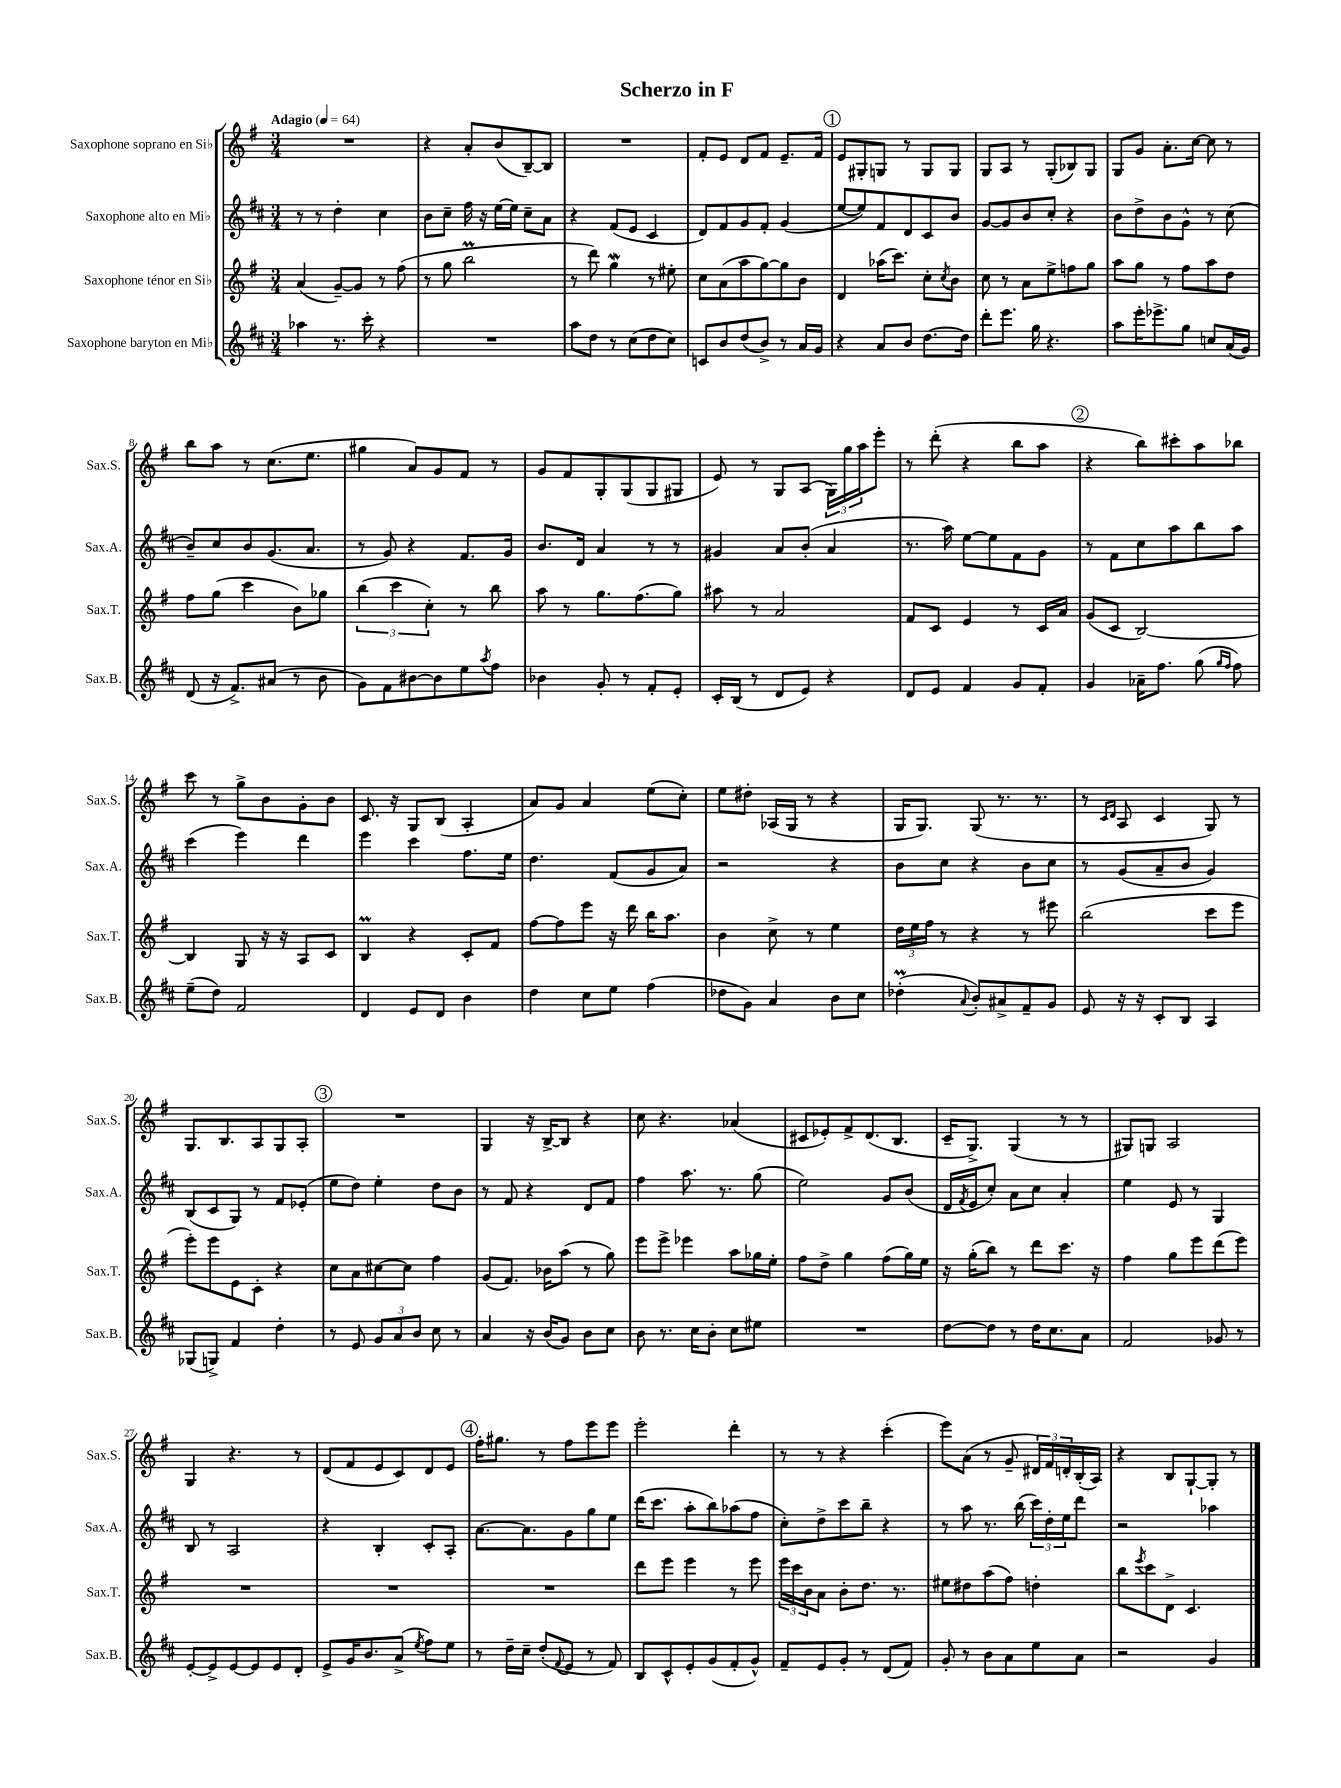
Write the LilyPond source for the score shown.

\header { title = "Scherzo in F" }
<<
\new StaffGroup <<
\new Staff = "s0" \with { instrumentName = "Saxophone soprano en Sib" shortInstrumentName = "Sax.S." } {
    \clef treble \key g \major \numericTimeSignature \time 3/4 \tempo "Adagio" 4 = 64
    R2. |
    r4 a'8-. b'8( b8~--) b8 |
    R2. |
    fis'8-. e'8 d'8 fis'8 e'8.-- fis'16 |
    \mark \markup { \circle "1" } e'8 gis8-. g8 r8 g8 g8 |
    g8 a8 r8 g8-.( bes8) g8 |
    g8 g'8 a'8.-. c''16~ c''8 r8 |
    b''8 a''8 r8 c''8.( e''8. |
    gis''4 a'8) g'8 fis'8 r8 |
    g'8 fis'8 g8-. g8( g8 gis8 |
    e'8) r8 g8 a8( \tuplet 3/2 { g16) g''16 a''16 } e'''8-. |
    r8 d'''8-.( r4 b''8 a''8 |
    \mark \markup { \circle "2" } r4 b''8) cis'''8-. a''8 bes''8 |
    c'''8 r8 g''8-> b'8 g'8-. b'8 |
    c'8. r16 g8 b8( a4-. |
    a'8) g'8 a'4 e''8( c''8-.) |
    e''8 dis''8-. aes16( g16 r8 r4 |
    g16 g8.) g8( r8. r8. |
    r8 \grace { c'16 d'16 } a8 c'4 g8) r8 |
    g8. b8. a8 g8 a8-. |
    \mark \markup { \circle "3" } R2. |
    g4 r16 b16~-> b8 r4 |
    c''8 r4. aes'4( |
    cis'8 ees'8-.) fis'8-> d'8.( b8. |
    c'16-- g8.->) g4( r8 r8 |
    gis8) g8 a2 |
    g4 r4. r8 |
    d'8( fis'8 e'8 c'8) d'8 e'8 |
    \mark \markup { \circle "4" } fis''16-. gis''8. r8 fis''8 e'''8 e'''8 |
    e'''2-. d'''4-. |
    r8 r8 r4 c'''4-.( |
    e'''8) a'8( r8 g'8-- \tuplet 3/2 { dis'16) fis'16 d'16-. } b16-.( a16) |
    r4 b8 g8~-! g8-. r8 \bar "|." |
}
\new Staff = "s1" \with { instrumentName = "Saxophone alto en Mib" shortInstrumentName = "Sax.A." } {
    \clef treble \key d \major \numericTimeSignature \time 3/4
    r8 r8 d''4-. cis''4 |
    b'8 cis''8-- fis''16 r16 e''16~ e''16 cis''8-- a'8 |
    r4 fis'8( e'8 cis'4 |
    d'8) fis'8 g'8 fis'8-. g'4( |
    \mark \markup { \circle "1" } e''8~ e''8) fis'8 d'8 cis'8 b'8 |
    g'8~ g'8 b'8 cis''8-. r4 |
    b'8 d''8-> b'8 g'8-^ r8 cis''8( |
    b'8--) cis''8 b'8 g'8.( a'8. |
    r8 g'8) r4 fis'8. g'16 |
    b'8. d'16 a'4 r8 r8 |
    gis'4 a'8 b'8-.( a'4 |
    r8. a''16) e''8~ e''8 fis'8 g'8 |
    \mark \markup { \circle "2" } r8 fis'8 cis''8 a''8 b''8 a''8 |
    cis'''4( e'''4) d'''4 |
    e'''4 cis'''4 fis''8. e''16 |
    d''4. fis'8( g'8 a'8) |
    r2 r4 |
    b'8 cis''8 r4 b'8 cis''8 |
    r8 g'8( a'8-- b'8 g'4) |
    b8( cis'8 g8) r8 fis'8 ees'8-.( |
    \mark \markup { \circle "3" } e''8 d''8) e''4-. d''8 b'8 |
    r8 fis'8 r4 d'8 fis'8 |
    fis''4 a''8. r8. g''8( |
    e''2) g'8 b'8( |
    d'16 \acciaccatura { fis'8 } e'16 cis''8-.) a'8 cis''8 a'4-. |
    e''4 e'8 r8 g4 |
    b8 r8 a2 |
    r4 b4-. cis'8-. a8-. |
    \mark \markup { \circle "4" } a'8.~ a'8. g'8 g''8 e''8 |
    d'''16( cis'''8. a''8-. b''8) aes''8( fis''8 |
    cis''8-.) d''8-> cis'''8 b''8-- r4 |
    r8 a''8 r8. b''16( \tuplet 3/2 { cis'''16) d''16-. e''16 } d'''8 |
    r2 aes''4 \bar "|." |
}
\new Staff = "s2" \with { instrumentName = "Saxophone ténor en Sib" shortInstrumentName = "Sax.T." } {
    \clef treble \key g \major \numericTimeSignature \time 3/4
    a'4( g'8~--) g'8 r8 fis''8( |
    r8 g''8 b''2\prall |
    r8 d'''8) g''4\mordent r8 eis''8-. |
    c''8 a'8( a''8 g''8~) g''8 b'8 |
    \mark \markup { \circle "1" } d'4 aes''16( c'''8.) c''8-. \acciaccatura { c''8 } b'8 |
    c''8 r8 a'8 e''8-> f''8 g''8 |
    a''8 g''8 r8 fis''8 a''8 d''8 |
    fis''8 g''8( c'''4 b'8) ges''8 |
    \tuplet 3/2 { b''4( c'''4 c''4-.) } r8 b''8 |
    a''8 r8 g''8. fis''8.( g''8) |
    ais''8 r8 a'2 |
    fis'8 c'8 e'4 r8 c'16 a'16 |
    \mark \markup { \circle "2" } g'8( c'8 b2~) |
    b4 g8 r16 r16 a8 c'8 |
    b4\prall r4 c'8-. fis'8 |
    fis''8~ fis''8 e'''8 r16 d'''16 b''16 a''8. |
    b'4 c''8-> r8 e''4 |
    \tuplet 3/2 { d''16 e''16 fis''16 } r8 r4 r8 eis'''8 |
    b''2( c'''8 e'''8 |
    e'''8-.) e'''8 e'8 c'8-. r4 |
    \mark \markup { \circle "3" } c''8 a'8 cis''8~ cis''8 fis''4 |
    g'8( fis'8.) bes'16 a''8( r8 g''8) |
    e'''8 e'''8-> ees'''4 a''8 ges''16 e''16-. |
    fis''8 d''8-> g''4 fis''8( g''16) e''16 |
    r16 g''16-.( b''8) r8 d'''8 c'''8. r16 |
    fis''4 g''8 e'''8 d'''8( e'''8) |
    R2. |
    R2. |
    \mark \markup { \circle "4" } R2. |
    d'''8 e'''8 e'''4 r8 e'''8 |
    \tuplet 3/2 { e'''16 c'''16 b'16 } a'8 b'8-. d''8. r8. |
    eis''8 dis''8 a''8( fis''8) d''4-. |
    b''8 \acciaccatura { e'''8 } c'''8 d'8-> c'4. \bar "|." |
}
\new Staff = "s3" \with { instrumentName = "Saxophone baryton en Mib" shortInstrumentName = "Sax.B." } {
    \clef treble \key d \major \numericTimeSignature \time 3/4
    aes''4 r8. cis'''16-. r4 |
    R2. |
    a''8 d''8 r8 cis''8( d''8 cis''8) |
    c'8 b'8 d''8( b'8->) r8 a'16 g'16 |
    \mark \markup { \circle "1" } r4 a'8 b'8 d''8.~ d''16 |
    d'''8-. e'''8. g''16 r4. |
    a''8 e'''16-. ees'''8.-> g''8 c''8 a'16( g'16) |
    d'8( r16 fis'8.->) ais'8( r8 b'8 |
    g'8) fis'8 bis'8~ bis'8 e''8 \acciaccatura { a''8 } fis''8 |
    bes'4 g'8-. r8 fis'8-. e'8-. |
    cis'16-. b16( r8 d'8 e'8) r4 |
    d'8 e'8 fis'4 g'8 fis'8-. |
    \mark \markup { \circle "2" } g'4 aes'16-- fis''8. g''8( \grace { g''16 fis''16 } fis''8) |
    e''8--( d''8) fis'2 |
    d'4 e'8 d'8 b'4 |
    d''4 cis''8 e''8 fis''4( |
    des''8 g'8) a'4 b'8 cis''8 |
    des''4-.\prall( \appoggiatura { a'8 } b'8-.) ais'8-> fis'8-- g'8 |
    e'8 r16 r16 cis'8-. b8 a4 |
    ges8( g8->) fis'4 d''4-. |
    \mark \markup { \circle "3" } r8 e'8 \tuplet 3/2 { g'8 a'8 b'8 } cis''8 r8 |
    a'4 r16 b'16( g'8) b'8 cis''8 |
    b'8 r8. cis''16 b'8-. cis''8 eis''8 |
    R2. |
    d''8~ d''8 r8 d''16 cis''8. a'8 |
    fis'2 ges'8 r8 |
    e'8~-. e'8-> e'8~ e'8 e'8 d'8-. |
    e'8-> g'16 b'8. a'8->( \acciaccatura { e''8 } fis''8) e''8 |
    \mark \markup { \circle "4" } r8 d''16-- cis''16-- d''8-.( \appoggiatura { fis'8 } e'8 r8 fis'8) |
    b8 cis'8-^ e'8-. g'8( fis'8-. g'8-^) |
    fis'8-- e'8 g'8-. r8 d'8( fis'8) |
    g'8-. r8 b'8 a'8 e''8 a'8 |
    r2 g'4 \bar "|." |
}
>>
>>
